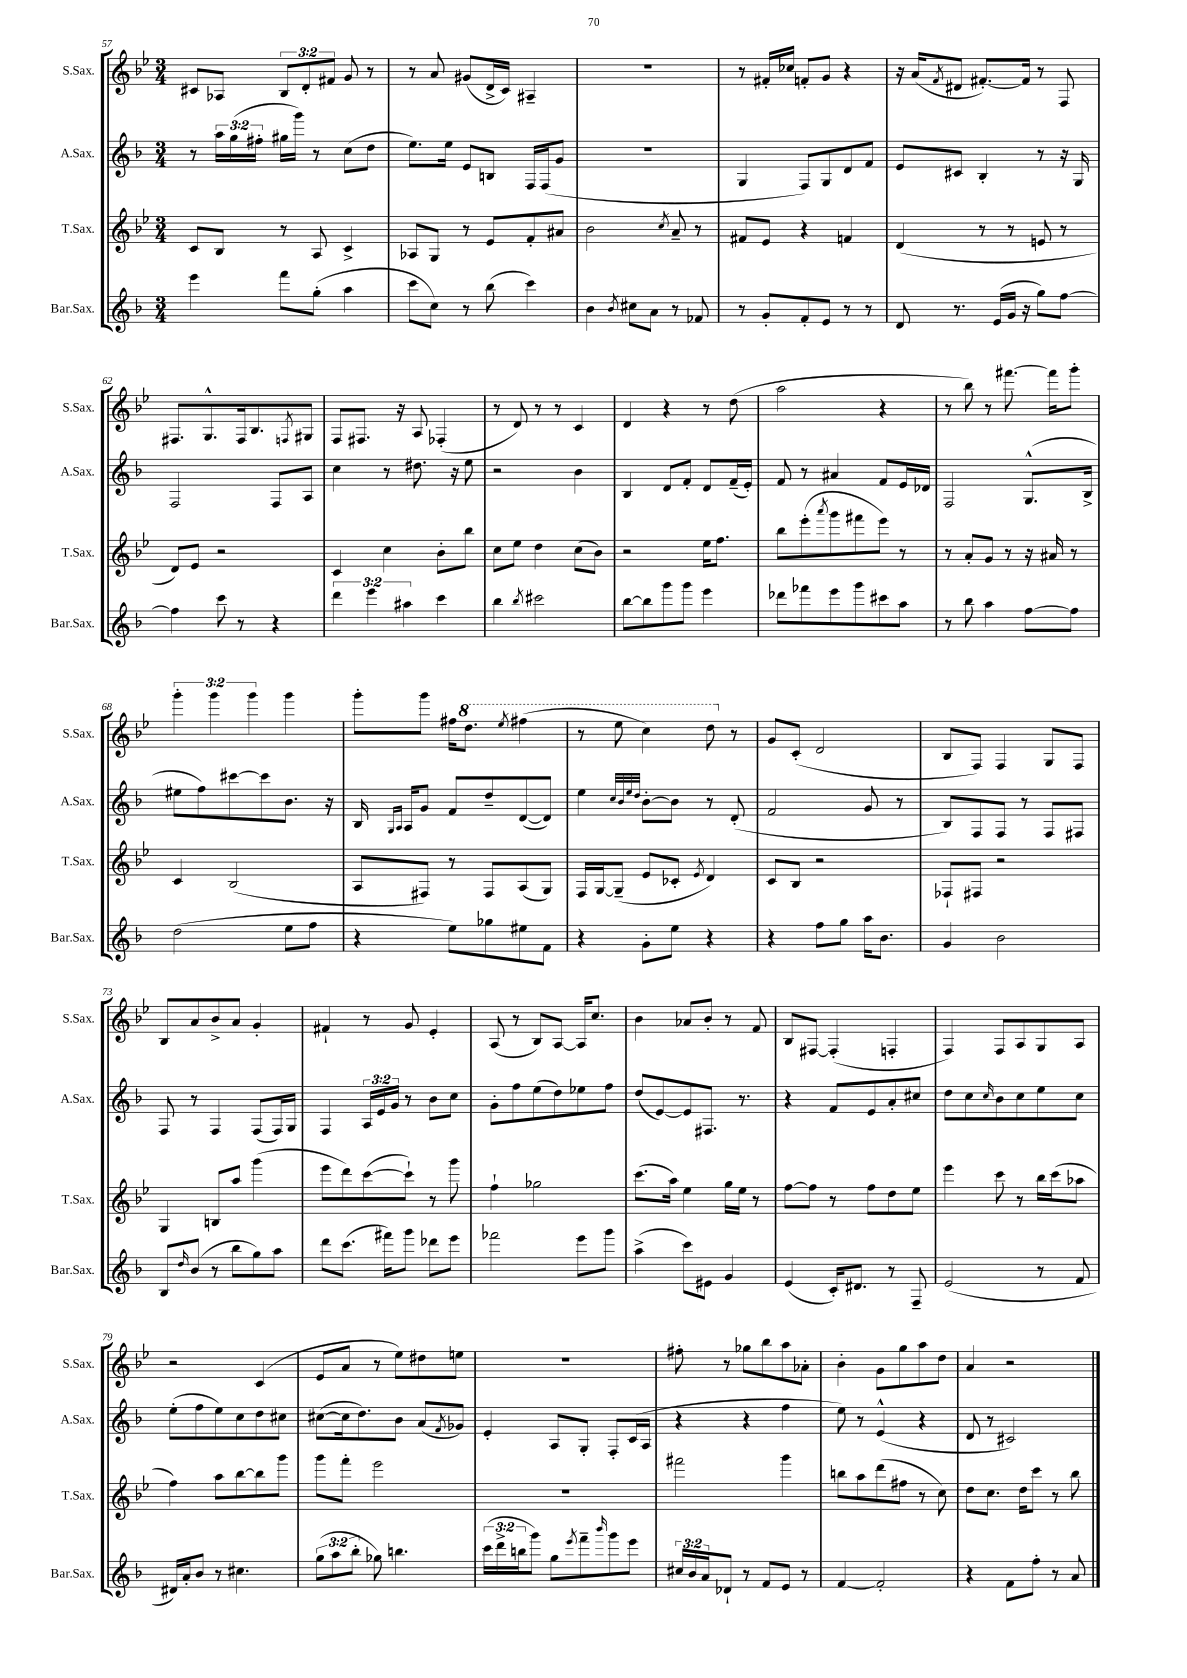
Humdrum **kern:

**kern	**kern	**kern	**kern
*part4	*part3	*part2	*part1
*staff4	*staff3	*staff2	*staff1
*I"Bar.Sax.	*I"T.Sax.	*I"A.Sax.	*I"S.Sax.
*I'Bar.Sax.	*I'T.Sax.	*I'A.Sax.	*I'S.Sax.
*clefG2	*clefG2	*clefG2	*clefG2
*k[b-]	*k[b-e-]	*k[b-]	*k[b-e-]
*M3/4	*M3/4	*M3/4	*M3/4
=57	=57	=57	=57
4eee\	8c/L	8r	8c#X/L
.	8B-/J	24aa\LL	8A-X/J
.	.	(24gg\	.
.	.	24ff#X'\JJ	.
8fff\L	8r	16gg#X\LL	12B-/L
.	.	16ggg\JJ)	.
.	.	.	12d'/
(8gg'\J	8A/	8r	.
.	.	.	12f#X/J
4aa\	4c^/	(8cc\L	8g/
.	.	8dd\J	8r
=58	=58	=58	=58
8ccc\L	8A-X/L	8.ee\L)	8r
8cc\J)	8G/J	.	8a/
.	.	16ee\Jk	.
8r	8r	8e/L	(8g#X/L
(8bb-\	8e-/L	8Bn/J	16d^/L
.	.	.	16c/JJ)
4ccc\)	8f'/	16F/LL	4A#X~/
.	.	(16F/J	.
.	8a#X/J	8g/J	.
=59	=59	=59	=59
4b-\	2b-\	2.r	2.r
8qb-/	.	.	.
8cc#X\L	.	.	.
8a\J	.	.	.
.	8qcc/	.	.
8r	8a~/	.	.
8f-X/	8r	.	.
=60	=60	=60	=60
8r	8f#X/L	4G/	8r
8g'/L	8e-/J	.	16f#X'/LL
.	.	.	16cc-X/JJ
8f'/	4r	8F/L)	8fn'/L
8e/J	.	8G/	8g/J
8r	4fn/	8d/	4r
8r	.	8f/J	.
=61	=61	=61	=61
8d/	(4d/	8e/L	16r
.	.	.	(16a/KL
.	.	.	8qf/
8.r	.	8c#X/J	8d#X/J
.	8r	4B-'/	[8.f#X'/L)
(16e/LL	.	.	.
16g/JJ	8r	.	.
16r	.	.	16f#/Jk]
8gg\L)	8en/	8r	8r
[8ff\J	8r	16r	8F/
.	.	16G/	.
!!LO:LB:g=z
=62	=62	=62	=62
4ff\]	8d/L)	2F/	8.F#X/L
.	8e-/J	.	.
.	.	.	8.G^^/
8ccc\	2r	.	.
8r	.	.	16F#/k
.	.	.	8.B-/
4r	.	8F/L	.
.	.	.	8qFn/
.	.	8A/J	8G#X/J
=63	=63	=63	=63
6ddd\	4c/	4cc\	8F/L
.	.	.	8.F#X/J
6eee\	.	.	.
.	4cc\	8r	.
.	.	.	16r
6aa#X\	.	.	.
.	.	8.dd#X\	8A/
4ccc\	8b-'\L	.	(4F-X'/
.	.	16r	.
.	8bb-\J	8ee\	.
=64	=64	=64	=64
4bb-\	8cc\L	2r	8r
.	8ee-\J	.	8d/)
8qbb-/	.	.	.
2ccc#X\	4dd\	.	8r
.	.	.	8r
.	(8cc\L	4b-\	4c/
.	8b-\J)	.	.
=65	=65	=65	=65
[8bb-\L	2r	4B-/	4d/
8bb-\]	.	.	.
8ggg\	.	8d/L	4r
8ggg\J	.	8f'/J	.
4eee\	16ee-\KL	8d/L	8r
.	8.ff\J	.	.
.	.	(16f~/L	(8dd\
.	.	16e'/JJ)	.
=66	=66	=66	=66
8ddd-X\L	8bb-\L	8f/	2aa\
8fff-X\	(8eee-'\	8r	.
.	8qaaa/	.	.
8eee\	8ggg\	4a#X/	.
8ggg\	8fff#X\	.	.
8ccc#X\	8eee-\J)	8f/L	4r
8aa\J	8r	16e/L	.
.	.	16d-X/JJ	.
=67	=67	=67	=67
8r	8r	2F/	8r
8bb-\	8a'/L	.	8bb-\)
4aa\	8g/J	.	8r
.	8r	.	[8.fff#X\
[8ff\L	16r	(8.G^^/L	.
.	16a#X/	.	16fff#\KL]
8ff\J]	8r	.	8ggg'\J
.	.	16B-^/Jk	.
!!LO:LB:g=z
=68	=68	=68	=68
(2dd\	4c/	8ee#X\L	6ggg'\
.	.	8ff\)	.
.	.	.	6ggg\
.	(2B-/	[8ccc#X\	.
.	.	.	6ggg\
.	.	8ccc#\]	.
8ee\L	.	8.b-\J	4ggg\
8ff\J	.	.	.
.	.	16r	.
=69	=69	=69	=69
4r	8A/L	16B-/	8ggg'\L
.	.	16qqG/LL	.
.	.	16qqA/JJ	.
.	.	16A/KL	.
.	8F#X/J)	8g/J	8ggg\J
8ee\L)	8r	8f/L	16ff#X\KL
*	*	*	*8va
.	.	.	8.ddd\J
8gg-X\	8F#/L	8dd~/	.
.	.	.	8qeee-/
8ee#X\	(8A/	([8d/	(4fff#X\
8f\J	8G/J)	8d/J])	.
=70	=70	=70	=70
4r	16F/LL	4ee\	8r
.	[16G/J	.	.
.	(8G~/J]	.	8eee-\
.	.	32qqcc/LLL	.
.	.	32qqb-/	.
.	.	32qqee/	.
.	.	32qqdd/JJJ	.
8g'\L	8e-/L	[8b-'\L	4ccc\)
8ee\J	8c-X'/J	8b-\J]	.
.	8qe-/	.	.
4r	4d/)	8r	8ddd\
*	*	*	*X8va
.	.	(8d'/	8r
=71	=71	=71	=71
4r	8c/L	2f/	8g/L
.	8B-/J	.	(8c'/J
8ff\L	2r	.	2d/
8gg\J	.	.	.
16aa\KL	.	8g/	.
8.b-\J	.	.	.
.	.	8r	.
=72	=72	=72	=72
4g/	8F-X`/L	8B-/L)	8B-/L
.	8F#X/J	8F/	8F/J)
2b-\	2r	8F/J	4F/
.	.	8r	.
.	.	8F/L	8G/L
.	.	8F#X/J	8F/J
!!LO:LB:g=z
=73	=73	=73	=73
8B-/L	4G/	8F/	8B-/L
16qqdd/	.	.	.
(8b-/J	.	8r	8a/
8r	8Bn/L	4F/	8b-^/
8bb-\L	8aa/J	.	8a/J
8gg\)	(4ggg\	(8F/L	4g'/
8aa\J	.	16F/L)	.
.	.	16G/JJ	.
=74	=74	=74	=74
8ddd\L	8eee-\L	4F/	4f#X`/
(8.ccc\J	8ddd\)	.	.
.	([8ccc\	24A/LL	8r
.	.	24e/	.
16fff#X\KL)	.	.	.
.	.	24g/JJ	.
8ggg\J	8ccc`\J])	8r	8g/
8ddd-X\L	8r	8b-\L	4e-'/
8eee\J	8ggg\	8cc\J	.
=75	=75	=75	=75
2fff-X\	4ff`\	8g'\L	(8A/
.	.	8ff\	8r
.	2gg-X\	(8ee\	8B-/L)
.	.	8dd\)	[8A/J
8eee\L	.	8ee-X\	16A/KL]
.	.	.	8.cc/J
8ggg\J	.	8ff\J	.
=76	=76	=76	=76
(4aa^\	(8.ccc\L	(8dd/L	4b-\
.	.	[8e/)	.
.	16aa\Jk)	.	.
8ccc\L)	4ee-\	8e/]	8a-X/L
8e#X\J	.	8.F#X/J	8b-'/J
4g/	16gg\LL	.	8r
.	16ee-\JJ	8.r	.
.	8r	.	8f/
=77	=77	=77	=77
(4e/	[8ff\L	4r	8B-/L
.	8ff\J]	.	[8F#X/J
16c'/KL)	8r	8f/L	(4F#'/]
8.d#X/J	.	.	.
.	8ff\L	8e/	.
8r	8dd\	8a'/	4Fn'/
8F~/	8ee-\J	8cc#X/J	.
=78	=78	=78	=78
(2e/	4eee-\	8dd\L	4F/)
.	.	8cc\	.
.	.	16qqcc/	.
.	8ccc\	8b-\	8F/L
.	8r	8cc\	8A/
8r	16bb-\LL	8ee\	8G/
.	(16ccc\J	.	.
8f/	8aa-X\J	8cc\J	8A/J
!!LO:LB:g=z
=79	=79	=79	=79
16d#X/LL)	4ff\)	(8ee'\L	2r
16a'/J	.	.	.
8b-/J	.	8ff\	.
8r	8aa\L	8ee\)	.
4.cc#X\	[8bb-\	8cc\	.
.	8bb-\]	8dd\	(4c/
.	8ggg\J	8cc#X\J	.
=80	=80	=80	=80
(12gg\L	8ggg\L	([8cc#X\L	8e-/L
12aa\	.	.	.
.	8fff'\J	16cc#\k]	8a/J
12bb-'\J	.	.	.
.	.	8.dd\)	.
8gg-X\)	2eee-\	.	8r
4.bbn\	.	8b-\J	8ee-\L)
.	.	(8a/L	8dd#X\
.	.	8qf/	.
.	.	8g-X/J)	8een\J
=81	=81	=81	=81
(24ccc\LL	2.r	4e'/	2.r
24ddd^\	.	.	.
24bbn\J	.	.	.
8ggg\J)	.	.	.
8gg\L	.	8A/L	.
8qeee/	.	.	.
8fff~\	.	8G'/J	.
16qqbbb-/	.	.	.
8ggg\	.	8F'/L	.
8eee\J	.	(16c/L	.
.	.	16A/JJ	.
=82	=82	=82	=82
24cc#X/LL	2fff#X\	4r	8ff#X'\
24b-/	.	.	.
24a/J	.	.	.
8d-X`/J	.	.	8r
8r	.	4r	8gg-X\L
8f/L	.	.	8bb-\
8e/J	4ggg\	4ff\	8aa\
8r	.	.	8a-X'\J
=83	=83	=83	=83
[4f/	8bbn\L	8ee\)	4b-'\
.	8aa\	8r	.
2f'/]	(8ddd\	(4e^^/	8g\L
.	8ff#X\J	.	8gg\
.	8r	4r	8aa\
.	8cc\)	.	8dd\J
=84	=84	=84	=84
4r	8dd\L	8d/	4a/
.	8.cc\J	8r	.
8f\L	.	2c#X/)	2r
.	16dd\KL	.	.
8ff'\J	8ccc\J	.	.
8r	8r	.	.
8a/	8bb-\	.	.
==	==	==	==
*-	*-	*-	*-
